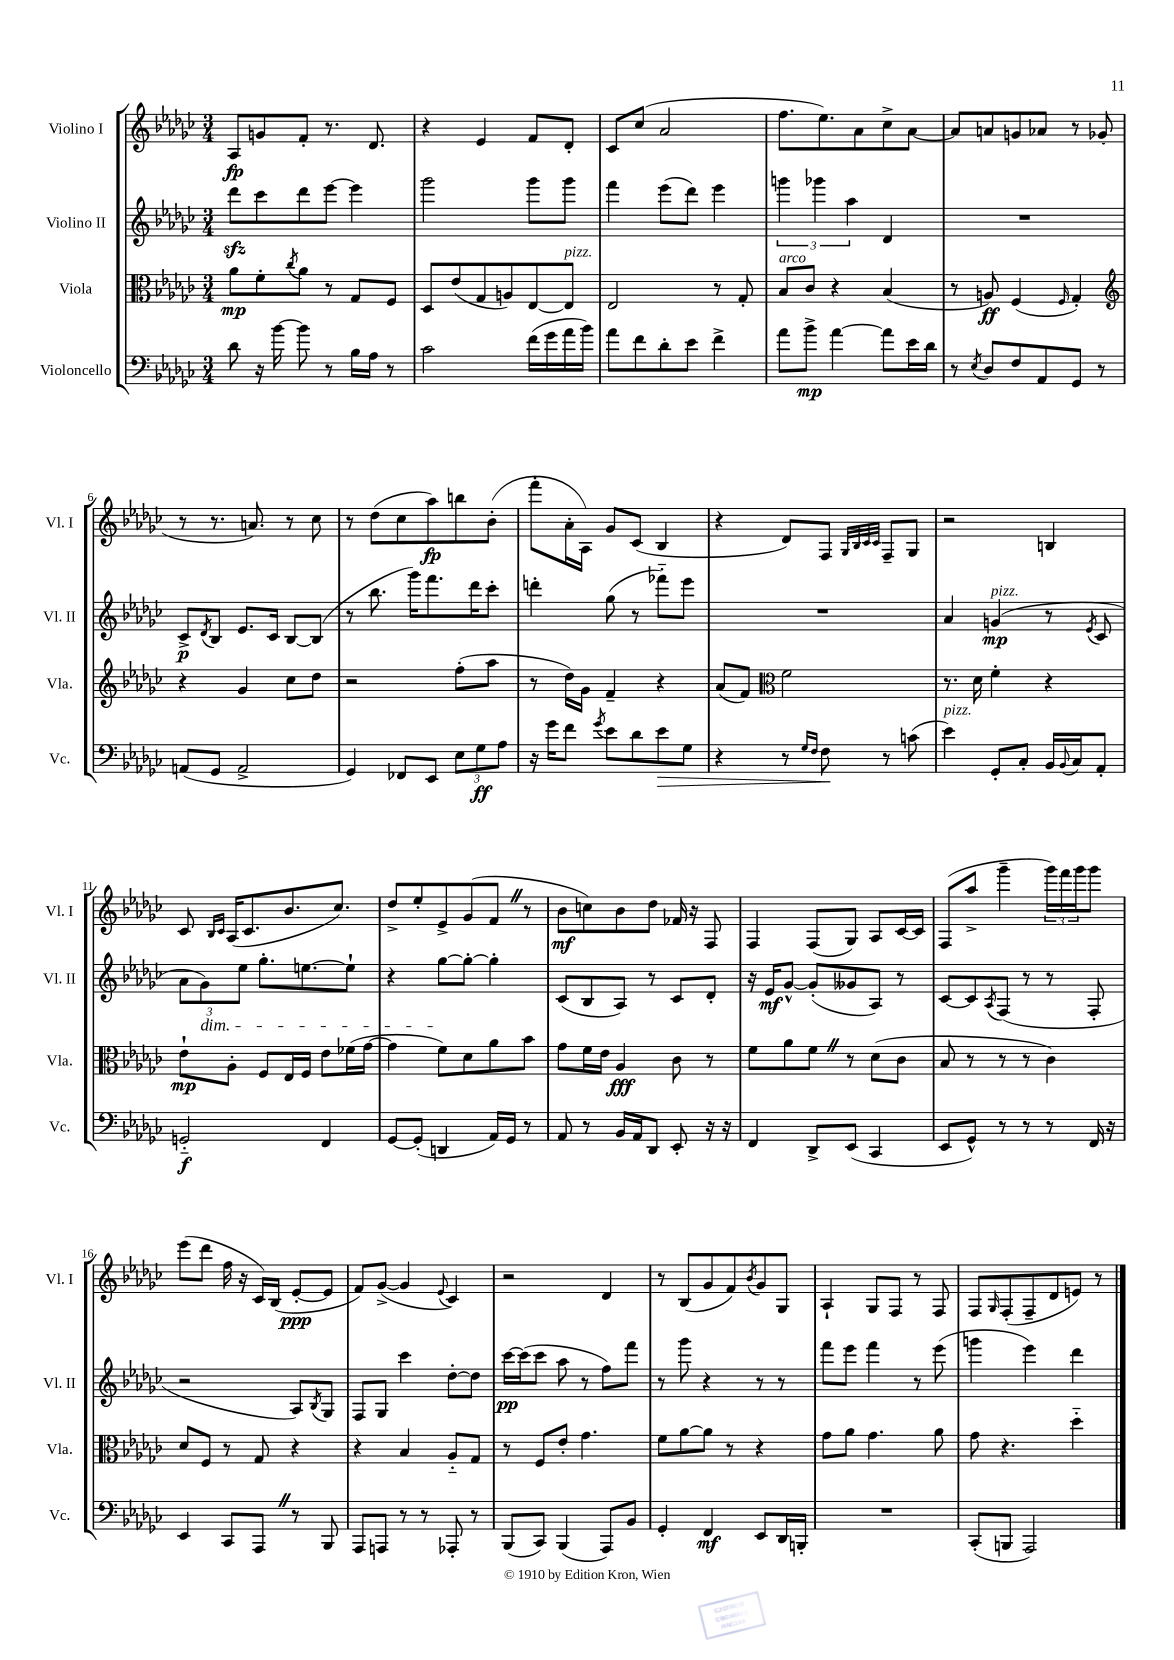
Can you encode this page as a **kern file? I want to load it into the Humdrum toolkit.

**kern	**dynam	**kern	**dynam	**kern	**dynam	**kern	**dynam
*part4	*part4	*part3	*part3	*part2	*part2	*part1	*part1
*staff4	*staff4	*staff3	*staff3	*staff2	*staff2	*staff1	*staff1
*I"Violoncello	*	*I"Viola	*	*I"Violino II	*	*I"Violino I	*
*I'Vc.	*	*I'Vla.	*	*I'Vl. II	*	*I'Vl. I	*
*clefF4	*	*clefC3	*	*clefG2	*	*clefG2	*
*k[b-e-a-d-g-c-]	*	*k[b-e-a-d-g-c-]	*	*k[b-e-a-d-g-c-]	*	*k[b-e-a-d-g-c-]	*
*M3/4	*	*M3/4	*	*M3/4	*	*M3/4	*
=1	=1	=1	=1	=1	=1	=1	=1
8d-\	.	8a-\L	mp	8ddd-zz\L	.	8A-/L	fp
16r	.	8f'\	.	8ccc-\	.	8gn/	.
[16b-\	.	.	.	.	.	.	.
.	.	8qcc-/	.	.	.	.	.
8b-\]	.	8a-\J	.	8ddd-\	.	8f'/J	.
8r	.	8r	.	[8eee-\J	.	8.r	.
16B-\LL	.	8G-/L	.	4eee-\]	.	.	.
16A-\JJ	.	.	.	.	.	8.d-/	.
8r	.	8F/J	.	.	.	.	.
=2	=2	=2	=2	=2	=2	=2	=2
2c-\	.	8D-/L	.	2ggg-\	.	4r	.
.	.	(8e-/	.	.	.	.	.
.	.	8G-/	.	.	.	4e-/	.
.	.	8An/)	.	.	.	.	.
(16f\LL	.	[8E-/	.	8ggg-\L	.	8f/L	.
16g-\	.	.	.	.	.	.	.
!	!	!LO:TX:a:i:t=pizz.	!	!	!	!	!
16a-\	.	8E-/J]	.	8ggg-\J	.	8d-'/J	.
16b-\JJ)	.	.	.	.	.	.	.
=3	=3	=3	=3	=3	=3	=3	=3
8a-\L	.	2E-/	.	4fff\	.	8c-/L	.
8f\	.	.	.	.	.	(8cc-/J	.
8d-'\	.	.	.	(8eee-\L	.	2a-/	.
8e-\J	.	.	.	8ddd-\J)	.	.	.
4f^\	.	8r	.	4eee-\	.	.	.
.	.	8G-'/	.	.	.	.	.
=4	=4	=4	=4	=4	=4	=4	=4
!	!	!LO:TX:a:i:t=arco	!	!	!	!	!
8a-\L	.	8B-/L	.	6gggn\	.	8.ff\L	.
8b-^\J	mp	8c-/J	.	.	.	.	.
.	.	.	.	6ggg-X\	.	.	.
.	.	.	.	.	.	8.ee-\)	.
[4a-\	.	4r	.	.	.	.	.
.	.	.	.	6aa-\	.	.	.
.	.	.	.	.	.	8a-\	.
8a-\L]	.	(4B-/	.	4d-/	.	8cc-^\	.
16e-\L	.	.	.	.	.	[8a-\J	.
16d-\JJ	.	.	.	.	.	.	.
=5	=5	=5	=5	=5	=5	=5	=5
8r	.	8r	.	2.r	.	8a-/L]	.
8qE-/	.	.	.	.	.	.	.
8D-/L	.	8An/)	ff	.	.	8an/	.
8F/	.	(4F/	.	.	.	8gn/	.
8AA-/	.	.	.	.	.	8a-X/J	.
.	.	16qqF/	.	.	.	.	.
8GG-/J	.	4G-'/)	.	.	.	8r	.
8r	.	.	.	.	.	(8g-X/	.
!!LO:LB:g=z
=6	=6	=6	=6	=6	=6	=6	=6
*	*	*clefG2	*	*	*	*	*
(8AAn/L	.	4r	.	8c-^/L	p	8r	.
.	.	.	.	8qd-/	.	.	.
8GG-/J	.	.	.	8B-/J	.	8.r	.
2AA^/	.	4g-/	.	8.e-/L	.	.	.
.	.	.	.	.	.	8.an/)	.
.	.	.	.	16c-/Jk	.	.	.
.	.	8cc-\L	.	[8B-/L	.	8r	.
.	.	8dd-\J	.	(8B-/J]	.	8cc-\	.
=7	=7	=7	=7	=7	=7	=7	=7
4GG-/)	.	2r	.	8r	.	8r	.
.	.	.	.	8.bb-\	.	(8dd-\L	.
8FF-X/L	.	.	.	.	.	8cc-\	.
.	.	.	.	16ggg-\KL)	.	.	.
8EE-/J	.	.	.	8.fff\	.	8aa-\)	fp
12E-\L	.	(8ff'\L	.	.	.	8bbn\	.
.	.	.	.	16ddd-\K	.	.	.
12G-\	ff	.	.	.	.	.	.
.	.	8aa-\J	.	8ccc-'\J	.	(8b-'\J	.
12A-\J	.	.	.	.	.	.	.
=8	=8	=8	=8	=8	=8	=8	=8
16r	.	8r	.	4dddn'\	.	8fff'\L	.
16g-\KL	.	.	.	.	.	.	.
8f\J	.	16dd-\LL)	.	.	.	16a-'\L	.
.	.	16g-\JJ	.	.	.	16A-\JJ)	.
8qg-/	.	.	.	.	.	.	.
8e-\L	.	4f~/	.	(8gg-\	.	8g-/L	.
8d-\	.	.	.	8r	.	(8c-/J	.
!	!LO:HP:b	!	!	!	!	!	!
8e-\	>	4r	.	8fff-X\L)	.	4B-/	.
8G-\J	.	.	.	8eee-\J	.	.	.
=9	=9	=9	=9	=9	=9	=9	=9
4r	.	(8a-/L	.	2.r	.	4r	.
.	.	8f/J)	.	.	.	.	.
*	*	*clefC3	*	*	*	*	*
8r	.	2f\	.	.	.	8d-/L)	.
16qqG-/LL	.	.	.	.	.	.	.
16qqF/JJ	.	.	.	.	.	.	.
8F\	.	.	.	.	.	8F/J	.
.	.	.	.	.	.	32qqG-/LLL	.
.	.	.	.	.	.	32qqB-/	.
.	.	.	.	.	.	32qqc-/	.
.	.	.	.	.	.	32qqc-/JJJ	.
8r	]	.	.	.	.	8F~/L	.
(8cn\	.	.	.	.	.	8G-/J	.
=10	=10	=10	=10	=10	=10	=10	=10
!LO:TX:a:i:t=pizz.	!	!	!	!	!	!	!
4e-\)	.	8.r	.	4a-/	.	2r	.
.	.	16d-\	.	.	.	.	.
!	!	!	!	!LO:TX:a:i:t=pizz.	!	!	!
8GG-'/L	.	4f'\	.	(4gn/	mp	.	.
8C-'/J	.	.	.	.	.	.	.
16BB-/LL	.	4r	.	8r	.	4Bn/	.
8qqBB-/	.	.	.	.	.	.	.
16C-/J	.	.	.	.	.	.	.
.	.	.	.	8qe-/	.	.	.
8AA-'/J	.	.	.	8c-/	.	.	.
!!LO:LB:g=z
=11	=11	=11	=11	=11	=11	=11	=11
2GGn/	f	8e-`\L	mp	12a-\L	.	8c-/	.
!	!	!	!	!LO:TX:b:i:t=dim.	!	!	!
.	.	.	.	12g-\)	.	.	.
.	.	.	.	.	.	16qqB-/LL	.
.	.	.	.	.	.	16qqc-/JJ	.
.	.	8A-'\J	.	.	.	(16A-/KL	.
.	.	.	.	12ee-\J	.	.	.
.	.	.	.	.	.	8.c-/	.
.	.	8F/L	.	8.gg-'\L	.	.	.
.	.	16E-/L	.	.	.	8.b-/	.
.	.	16F/JJ	.	[8.een\	.	.	.
4FF/	.	8e-\L	.	.	.	.	.
.	.	.	.	.	.	8.cc-/J)	.
.	.	(16f-X\L	.	8ee`\J]	.	.	.
.	.	[16g-\JJ	.	.	.	.	.
=12	=12	=12	=12	=12	=12	=12	=12
[8GG-/L	.	4g-\]	.	4r	.	8dd-^/L	.
(8GG-'/J]	.	.	.	.	.	8ee-'/	.
4DDn/	.	8f\L)	.	[8gg-\L	.	8e-^/	.
.	.	8d-\	.	8gg-'\J_	.	(8g-/	.
16AA-/LL)	.	8a-\	.	4gg-'\]	.	8fZ/J	.
16GG-/JJ	.	.	.	.	.	.	.
8r	.	8b-\J	.	.	.	8r	.
=13	=13	=13	=13	=13	=13	=13	=13
8AA-/	.	8g-\L	.	(8c-/L	.	8b-\L	mf
8r	.	16f\L	.	8B-/	.	8ccn\)	.
.	.	16e-\JJ	.	.	.	.	.
16BB-/LL	.	4A-/	fff	8A-/J)	.	8b-\	.
16AA-/J	.	.	.	.	.	.	.
8DD-/J	.	.	.	8r	.	8dd-\J	.
8EE-'/	.	8c-\	.	8c-/L	.	16f-X/	.
.	.	.	.	.	.	16r	.
16r	.	8r	.	8d-'/J	.	8F/	.
16r	.	.	.	.	.	.	.
=14	=14	=14	=14	=14	=14	=14	=14
4FF/	.	8f\L	.	16r	.	4F/	.
.	.	.	.	16e-/KL	mf	.	.
.	.	8a-\	.	[8g-^^/J	.	.	.
8DD-^/L	.	8fZ\J	.	(8g-'/L]	.	(8F/L	.
(8EE-/J	.	8r	.	8g--X/	.	8G-/J)	.
4CC-/	.	(8d-\L	.	8A-/J)	.	8A-/L	.
.	.	8c-\J	.	8r	.	[16c-/L	.
.	.	.	.	.	.	16c-/JJ]	.
=15	=15	=15	=15	=15	=15	=15	=15
8EE-/L	.	8B-/	.	[8c-/L	.	(8F/L	.
8GG-^^/J)	.	8r	.	8c-/]	.	8aa-^/J	.
.	.	.	.	8qA-/	.	.	.
8r	.	8r	.	(8F/J	.	4ggg-~\	.
8r	.	8r	.	8r	.	.	.
8r	.	4c-\)	.	8r	.	24ggg-\LL)	.
.	.	.	.	.	.	24fff\	.
.	.	.	.	.	.	24ggg-\J	.
16FF/	.	.	.	8F'/	.	8ggg-\J	.
16r	.	.	.	.	.	.	.
!!LO:LB:g=z
=16	=16	=16	=16	=16	=16	=16	=16
4EE-/	.	8d-/L	.	2r	.	(8eee-\L	.
.	.	8F/J	.	.	.	8ddd-\J	.
8CC-/L	.	8r	.	.	.	16ff\	.
.	.	.	.	.	.	16r	.
8AAA-Z/J	.	8G-/	.	.	.	16c-/LL)	.
.	.	.	.	.	.	(16B-/JJ	.
8r	.	4r	.	8A-/L)	.	[8e-'/L	ppp
.	.	.	.	8qB-/	.	.	.
8BBB-/	.	.	.	8G-/J	.	8e-/J]	.
=17	=17	=17	=17	=17	=17	=17	=17
8AAA-/L	.	4r	.	8F/L	.	8f/L)	.
8AAAn/J	.	.	.	8G-/J	.	([8g-^/J	.
8r	.	4B-/	.	4ccc-\	.	4g-/]	.
8r	.	.	.	.	.	.	.
.	.	.	.	.	.	8qqe-/	.
8AAA-X'/	.	8A-/L	.	[8dd-'\L	.	4c-/)	.
8r	.	8G-/J	.	8dd-\J]	.	.	.
=18	=18	=18	=18	=18	=18	=18	=18
(8BBB-/L	.	8r	.	[16ccc-\LL	pp	2r	.
.	.	.	.	(16ccc-\J]	.	.	.
8CC-/J)	.	8F/L	.	8ccc-\J	.	.	.
(4BBB-/	.	8e-'/J	.	8aa-\	.	.	.
.	.	4.g-\	.	8r	.	.	.
8AAA-/L)	.	.	.	8ff\L)	.	4d-/	.
8BB-/J	.	.	.	8fff\J	.	.	.
=19	=19	=19	=19	=19	=19	=19	=19
4GG-'/	.	8f\L	.	8r	.	8r	.
.	.	[8a-\	.	8ggg-\	.	(8B-/L	.
4FF/	mf	8a-\J]	.	4r	.	8g-/	.
.	.	8r	.	.	.	8f/)	.
.	.	.	.	.	.	8qb-/	.
8EE-/L	.	4r	.	8r	.	8g-/	.
16DD-/L	.	.	.	8r	.	8G-/J	.
16BBBn'/JJ	.	.	.	.	.	.	.
=20	=20	=20	=20	=20	=20	=20	=20
2.r	.	8g-\L	.	8fff\L	.	4A-`/	.
.	.	8a-\J	.	8eee-\J	.	.	.
.	.	4.g-\	.	4fff\	.	8G-/L	.
.	.	.	.	.	.	8F/J	.
.	.	.	.	8r	.	8r	.
.	.	8a-\	.	(8eee-\	.	8F/	.
=21	=21	=21	=21	=21	=21	=21	=21
(8CC-'/L	.	8g-\	.	4gggn\	.	8F/L	.
.	.	.	.	.	.	16qqG-/	.
8BBBn/J	.	4.r	.	.	.	(8F'/	.
2AAA-/)	.	.	.	4eee-\)	.	8F~/	.
.	.	.	.	.	.	8d-/	.
.	.	4dd-\	.	4ddd-\	.	8en/J)	.
.	.	.	.	.	.	8r	.
==	==	==	==	==	==	==	==
*-	*-	*-	*-	*-	*-	*-	*-
